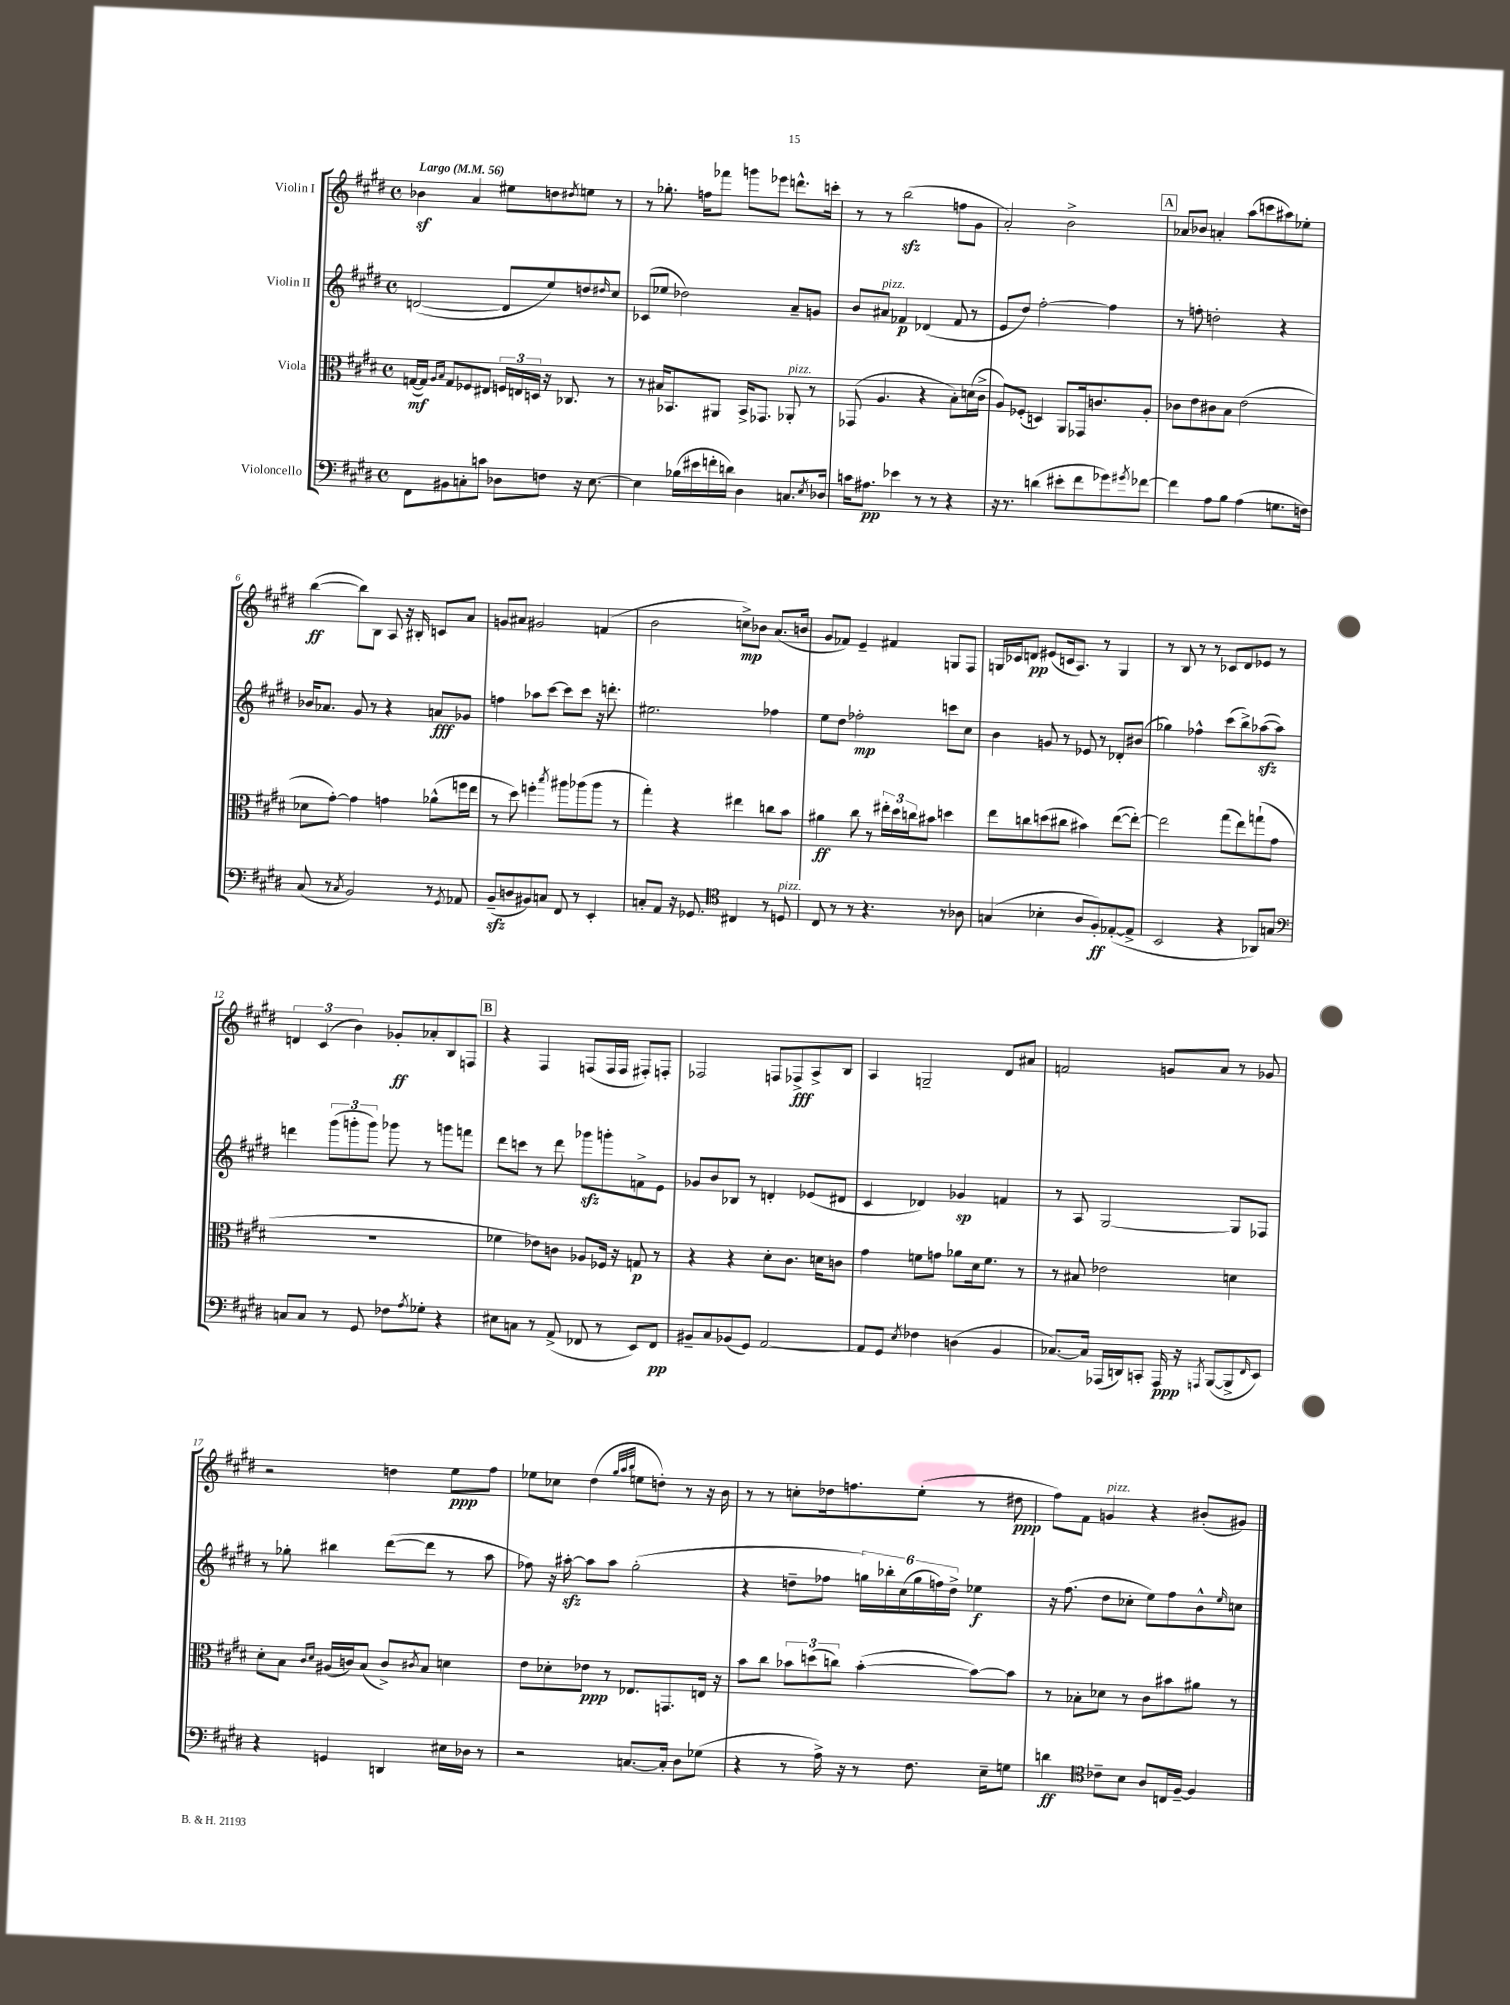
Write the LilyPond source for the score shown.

<<
\new StaffGroup <<
\new Staff = "s0" \with { instrumentName = "Violin I" } {
    \clef treble \key e \major \defaultTimeSignature \time 4/4 \tempo "Largo" 4 = 56
    bes'4\sf a'4 eis''8 d''8 \acciaccatura { dis''8 } e''8 r8 |
    r8 ges''8.-. f''16 fes'''8 g'''8 ees'''8 d'''8.-^ c'''16-. |
    r8 r8 b''2\sfz( f''8 gis'8 |
    a'2-.) b'2-> |
    \mark \markup { \box "A" } aes'8 bes'8 a'4-. a''8( c'''8 ais''8) ees''8-. |
    b''4~\ff( b''8) b8 a8 r16 bis16-. c'8 a'8 |
    g'8 ais'8 gis'2 f'4( |
    b'2 c''8->\mp) bes'8 a'8.( b'16 |
    gis'8 fes'8) e'4-- fis'4 g8 fis8 |
    g16 ces'16 d'8\pp eis'8( c'16 a8.) r8 g4 |
    r8 b8 r8 r8 ces'8 dis'8 ees'8 r8 |
    \tuplet 3/2 { d'4 cis'4( b'4) } ges'8-.\ff aes'8-. b8 f8 |
    \mark \markup { \box "B" } r4 fis4 f8( f16 f16 fis8-.) f8-. |
    fes2 f8 fes8->\fff a8-> b8 |
    a4 g2-- dis'8 ais'8 |
    f'2 g'8 a'8 r8 ges'8 |
    r2 d''4 e''8\ppp fis''8 |
    ees''8 ces''8 dis''4( \grace { gis''32 a''32 b''32 } e''8 d''8-.) r8 r16 b'16 |
    r8 r8 c''8-. des''16 f''8. e''8-.( r8 dis''8\ppp |
    fis''8) fis'8 g'4^\markup { \italic "pizz." } r4 bis'8-.( gis'8) \bar "|." |
}
\new Staff = "s1" \with { instrumentName = "Violin II" } {
    \clef treble \key e \major \defaultTimeSignature \time 4/4
    d'2~( d'8 e''8) d''8 \grace { dis''16 } cis''8 |
    ces'8( ees''8 des''2) a'8-- g'8 |
    b'8 ais'8^\markup { \italic "pizz." } fes'4\p des'4( fes'8 r8 |
    e'8 dis''8) fis''2~-. fis''4 |
    \mark \markup { \box "A" } r8 f''8-. d''2-. r4 |
    bes'16 aes'8. gis'8 r8 r4 a'8\fff ges'8 |
    f''4 aes''8 cis'''8~ cis'''8 cis'''8 r16 d'''8.-. |
    eis''2. fes''4 |
    e''8 dis''8 fes''2-.\mp c'''8 cis''8 |
    b'4 g'8 r8 ees'8 r8 des'8-. bis'8( |
    ges''4) fes''4-^ cis'''8( b''8->) aes''8~\sfz( aes''8) |
    d'''4 \tuplet 3/2 { gis'''8( g'''8-. g'''8) } ges'''8 r8 g'''8 f'''8 |
    \mark \markup { \box "B" } dis'''8 c'''8 r8 dis'''8 ges'''8\sfz g'''8-. f'8-> e'8 |
    ges'8 b'8 bes8 r8 d'4-. ees'8( dis'8 |
    cis'4 des'4) ges'4\sp f'4 |
    r8 a8 gis2~ gis8 fes8 |
    r8 ges''8-. bis''4 dis'''8~( dis'''8 r8 a''8 |
    fes''8) r16 ais''16~-.\sfz ais''8 ais''8 gis''2-.( |
    r4 d''8-- fes''8 \tuplet 6/4 { g''16) bes''16-. cis''16( g''16 f''16) d''16-> } ees''4\f |
    r16 fis''8.( dis''8 ces''8-. e''8) fis''8 b'8-^ \grace { e''16 } c''8 \bar "|." |
}
\new Staff = "s2" \with { instrumentName = "Viola" } {
    \clef alto \key e \major \defaultTimeSignature \time 4/4
    g16~\mf( g16) \grace { a16 b16 } g8 fes8 eis8 \tuplet 3/2 { f16 e16 d16 } r16 ces8. r8 |
    r8 bis16 bes,8. ais,8 bes,16-> ges,8. aes,8-.^\markup { \italic "pizz." } r8 |
    ges,8( a4. r4 b8-.) d'16( cis'16-> |
    a8) fes8-.( d4) a,8 ges,16 c'8. a8-. |
    \mark \markup { \box "A" } ces'8 e'8 cis'8 b8 e'2( |
    des'8 gis'8~-.) gis'4 g'4 aes'8-^( f''16 e''16 |
    r8 dis''8) f''4-. \acciaccatura { b''8 } ais''8 aes''8( aes''8 r8 |
    gis''4-.) r4 eis''4 c''8 b'8 |
    ais'4\ff cis''8 r8 \tuplet 3/2 { eis''16-. dis''16 c''16 } bis'8 d''4 |
    e''8 c''8 d''8( cis''8 bis'4) e''8~( e''8~-.) |
    e''2 gis''8( e''8) g''8-!( gis'8 |
    R1 |
    \mark \markup { \box "B" } fes'4 ees'8) c'8 aes8 fes16 r16 g8\p r8 |
    r4 r4 dis'8-. cis'8. d'16 c'8 |
    gis'4 f'8 g'8 aes'8 dis'16 f'8. r8 |
    r8 bis8 ees'2 d'4 |
    dis'8-. b8 \grace { cis'16 dis'16 } ais16( c'16) b8( c'8->) \acciaccatura { cis'8 } b8 d'4 |
    e'8 des'8-. ees'8\ppp r8 ees8. g,8. e16 r16 |
    b'8 cis''8 \tuplet 3/2 { bes'8 d''8( c''8) } bes'4~-.( bes'8~) bes'8 |
    r8 bes8-. des'8 r8 cis'8 bis'8 ais'8 r8 \bar "|." |
}
\new Staff = "s3" \with { instrumentName = "Violoncello" } {
    \clef bass \key e \major \defaultTimeSignature \time 4/4
    fis,8 bis,8 c8-. c'8 des8 f8 r16 e8.~ |
    e4 bes16( eis'16 f'16-. d'16) dis4 c8. \acciaccatura { e8 } des16 |
    c'16 ais8.\pp ees'4 r8 r8 r4 |
    r16 r8. d'4( eis'8-. fis'8 ges'8) \acciaccatura { gis'8 } fes'8~ |
    \mark \markup { \box "A" } fes'4 a8 b8 a4( g8. f16) |
    cis8( r8 \acciaccatura { cis8 } b,2) r8 \acciaccatura { gis,8 } aes,8 |
    b,8--\sfz( d8 bis,8) c8 fis,8 r8 e,4-. |
    c8-. a,8 r16 ges,8. \clef tenor cis4 r8 d8^\markup { \italic "pizz." } |
    cis8 r8 r8 r4. r8 aes8 |
    g4( bes4-. a8 fis8-.\ff) ees8~-.( ees8-> |
    b,2 r4 aes,8) g8 |
    \clef bass c8 c8 r8 gis,8 fes8 \acciaccatura { a8 } ges8-. r4 |
    \mark \markup { \box "B" } eis8 c8 r8 a,8->( fes,8 r8 e,8) fes,8\pp |
    bis,8-- cis8 bes,8( gis,8) a,2~ |
    a,8 gis,8 \acciaccatura { e8 } fes4 d4( b,4 |
    ces8.~) ces16 aes,,16( d,16) c,8-. aes,,16\ppp r16 \acciaccatura { a,,8 } b,,8~( b,,8-> \grace { fis,16 } e,8) |
    r4 g,4 d,4 eis16 des16 r8 |
    r2 c8.~ c16-. dis8 ges8( |
    r4 r8 a16->) r16 r8 fis8. e16-- g8 |
    d'4\ff \clef tenor ces'8-- b8 a8 c16 fis16~-- fis4 \bar "|." |
}
>>
>>
